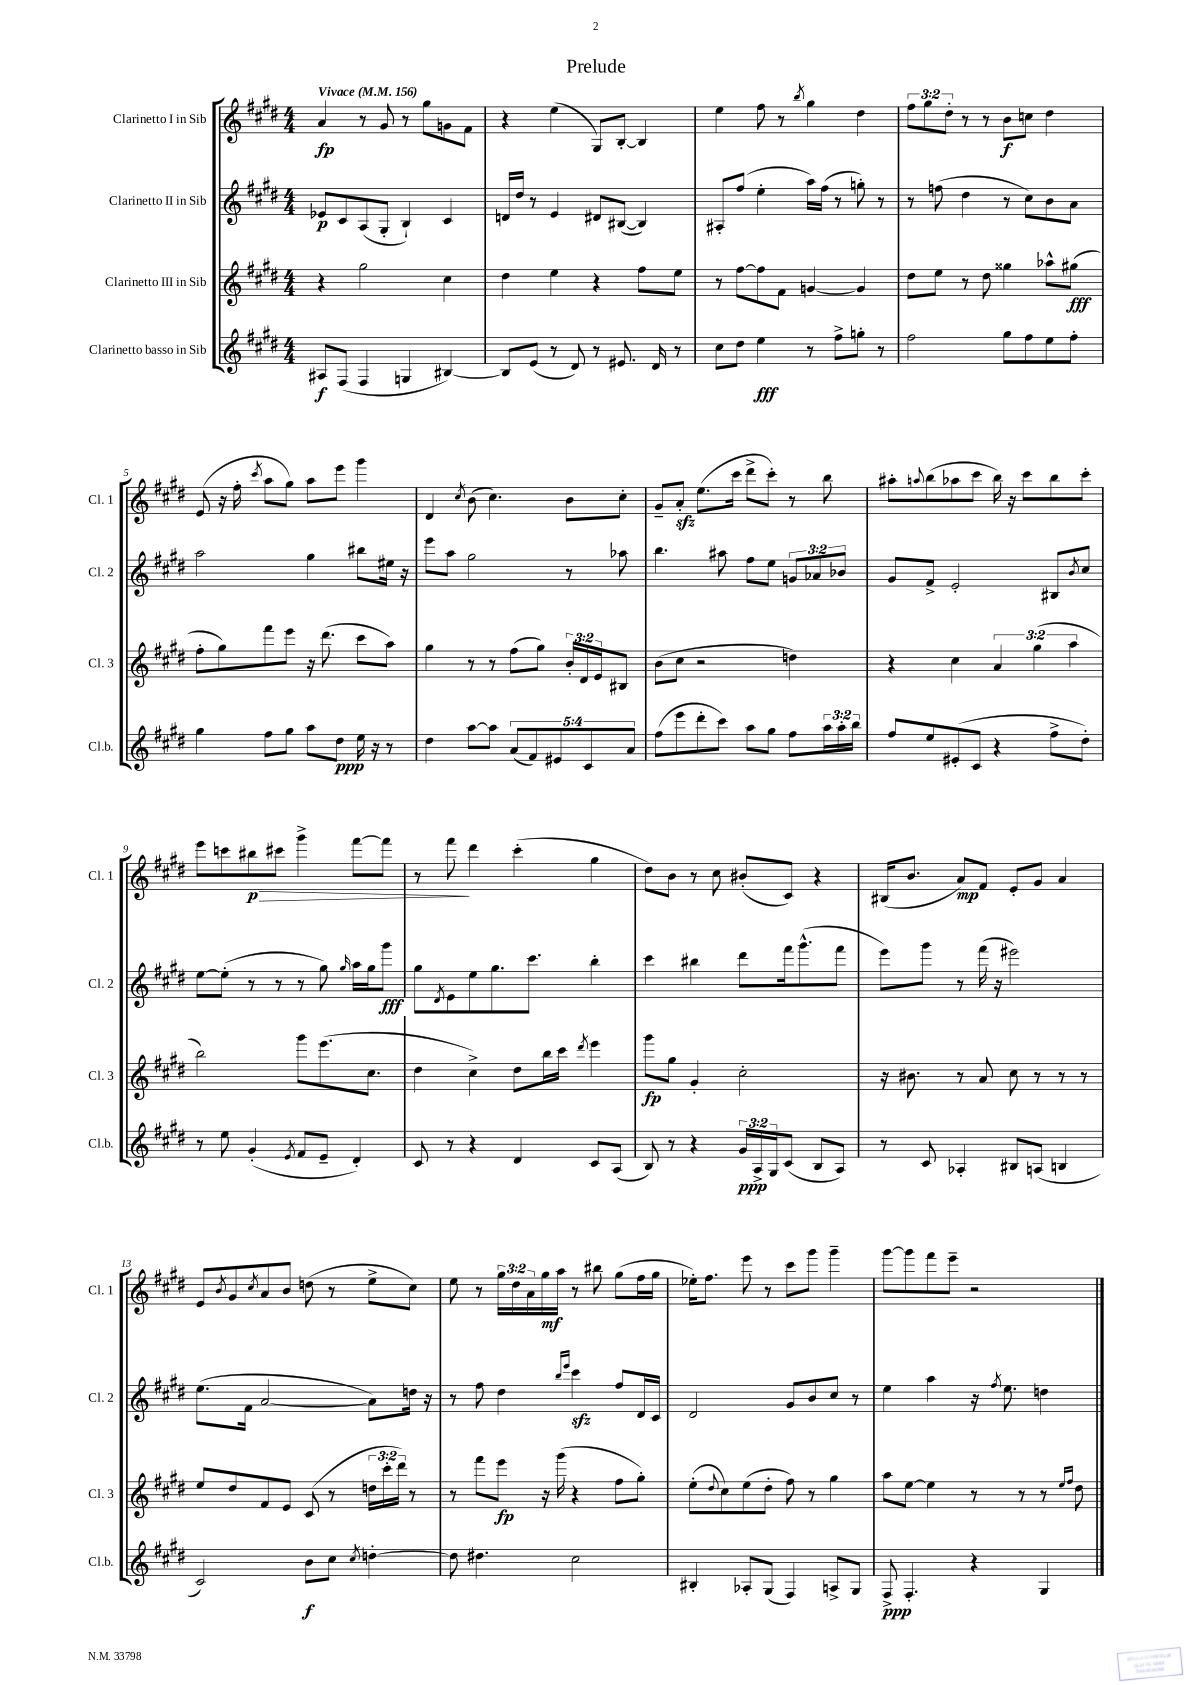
\header { title = "Prelude" }
<<
\new StaffGroup <<
\new Staff = "s0" \with { instrumentName = "Clarinetto I in Sib" shortInstrumentName = "Cl. 1" } {
    \clef treble \key e \major \numericTimeSignature \time 4/4 \override Staff.TupletNumber.text = #tuplet-number::calc-fraction-text \tempo "Vivace" 4 = 156
    a'4\fp r8 gis'8 r8 gis''8 g'8 fis'8 |
    r4 e''4( gis8) b8~-. b4 |
    e''4 fis''8 r8 \acciaccatura { b''8 } gis''4 dis''4 |
    \tuplet 3/2 { fis''8 gis''8 dis''8-. } r8 r8 b'8\f c''8 dis''4 |
    e'8( r16 fis''16-. \acciaccatura { cis'''8 } a''8 gis''8) a''8 e'''8 gis'''4 |
    dis'4 \acciaccatura { cis''8 } b'8( cis''4.) b'8 cis''8-. |
    gis'8-- a'8-.\sfz e''8.( cis'''16 dis'''8-> cis'''8-.) r8 b''8 |
    ais''8-. \appoggiatura { a''8 } b''8( aes''8 cis'''8 b''16) r16 cis'''8 b''8 cis'''8-. |
    e'''8 c'''8 bis''8\p\> cis'''8 gis'''4-> fis'''8~ fis'''8 |
    r8 fis'''8\! dis'''4 cis'''4-.( gis''4 |
    dis''8) b'8 r8 cis''8 bis'8-.( cis'8) r4 |
    bis16( b'8. a'8\mp) fis'8 e'8-. gis'8 a'4 |
    e'8 \acciaccatura { b'8 } gis'8 \acciaccatura { cis''8 } a'8 b'8 d''8( r8 e''8-> cis''8) |
    e''8 r8 \tuplet 3/2 { gis''16 dis''16 a'16 } gis''16\mf a''16 r8 bis''8 gis''8( fis''16 gis''16 |
    ees''16-.) fis''8. e'''8 r8 cis'''8 gis'''8 gis'''4-- |
    gis'''8~ gis'''8 fis'''8 e'''8-- r2 \bar "|." |
}
\new Staff = "s1" \with { instrumentName = "Clarinetto II in Sib" shortInstrumentName = "Cl. 2" } {
    \clef treble \key e \major \numericTimeSignature \time 4/4 \override Staff.TupletNumber.text = #tuplet-number::calc-fraction-text
    ees'8\p cis'8 a8( gis8-. b4-!) cis'4 |
    d'16 dis''16 r8 e'4 dis'8 bis8~( bis4) |
    ais8-. fis''8( e''4-. a''16) fis''16( r8 g''8-.) r8 |
    r8 f''8( dis''4 r8 cis''8) b'8 a'8 |
    a''2 gis''4 bis''8 eis''16 r16 |
    e'''8 a''8 gis''2 r8 aes''8 |
    b''4. ais''8 fis''8 e''8 \tuplet 3/2 { g'8 aes'8 bes'8 } |
    gis'8 fis'8-> e'2-. bis8 \acciaccatura { b'8 } cis''8 |
    e''8~ e''8-.( r8 r8 r8 gis''8) \grace { gis''16 } a''16 gis''16 gis'''8\fff |
    gis''8 \acciaccatura { dis'8 } e'8 e''8 gis''8. cis'''8. b''4-. |
    cis'''4 bis''4 dis'''8 fis'''16 gis'''8.-^( fis'''8 |
    e'''8) gis'''8 r8 fis'''16( r16 eis'''2) |
    e''8.( fis'16 a'2~ a'8) d''16 r16 |
    r8 fis''8 dis''4 \grace { b''16 e'''16 } cis'''4\sfz fis''8 dis'16 cis'16 |
    dis'2 gis'8 b'8 cis''8 r8 |
    e''4 a''4 r16 \acciaccatura { fis''8 } e''8. d''4 \bar "|." |
}
\new Staff = "s2" \with { instrumentName = "Clarinetto III in Sib" shortInstrumentName = "Cl. 3" } {
    \clef treble \key e \major \numericTimeSignature \time 4/4 \override Staff.TupletNumber.text = #tuplet-number::calc-fraction-text
    r4 gis''2 cis''4 |
    dis''4 e''4 r4 fis''8 e''8 |
    r8 fis''8~ fis''8 fis'8 g'4~ g'4 |
    dis''8 e''8 r8 dis''8 gisis''4 aes''8-^ gis''8\fff( |
    fis''8-. gis''8) fis'''8 e'''8 r16 dis'''8.( cis'''8 a''8) |
    gis''4 r8 r8 fis''8( gis''8) \tuplet 3/2 { b'16-. dis'16 e'16 } bis8 |
    b'8( cis''8 r2 d''4) |
    r4 cis''4 \tuplet 3/2 { a'4 gis''4( a''4 } |
    b''2) gis'''8 e'''8.( cis''8. |
    dis''4 cis''4->) dis''8 b''16 cis'''16 \acciaccatura { dis'''8 } e'''4 |
    gis'''8\fp gis''8 gis'4-. cis''2-. |
    r16 bis'8. r8 a'8 cis''8 r8 r8 r8 |
    e''8 dis''8 fis'8 e'8 cis'8( r8 \tuplet 3/2 { d''16 cis'''16-. dis'''16) } r8 |
    r8 fis'''8 e'''8\fp r16 gis'''16( r4 fis''8 gis''8-.) |
    e''8-.( \appoggiatura { dis''8 } cis''8) e''8( dis''8-. fis''8) r8 gis''4 |
    a''8 e''8~ e''4 r8 r8 r8 \grace { e''16 fis''16 } dis''8 \bar "|." |
}
\new Staff = "s3" \with { instrumentName = "Clarinetto basso in Sib" shortInstrumentName = "Cl.b." } {
    \clef treble \key e \major \numericTimeSignature \time 4/4 \override Staff.TupletNumber.text = #tuplet-number::calc-fraction-text
    ais8\f fis8( fis4 g4 bis4~) |
    bis8 e'8( r8 dis'8) r8 eis'8. dis'16 r8 |
    cis''8 dis''8 e''4\fff r8 fis''8-> g''8-. r8 |
    fis''2 gis''8 fis''8 e''8 fis''8-. |
    gis''4 fis''8 gis''8 a''8 dis''8\ppp e''16 r16 r8 |
    dis''4 a''8~ a''8 \tuplet 5/4 { a'8( fis'8) eis'8 cis'8 a'8 } |
    fis''8( e'''8 dis'''8-. cis'''8) a''8 gis''8 fis''8 \tuplet 3/2 { a''16 a''16-. b''16 } |
    fis''8 e''8 eis'8-.( cis'8 r4 fis''8-> dis''8-.) |
    r8 e''8 gis'4-.( \acciaccatura { e'8 } fis'8 e'8-- dis'4-.) |
    cis'8 r8 r4 dis'4 cis'8 a8( |
    b8) r8 r4 \tuplet 3/2 { gis'16\ppp a16-> gis16 } cis'8( b8 a8) |
    r8 cis'8 aes4-. bis8 a8( b4 |
    cis'2) b'8\f cis''8 \acciaccatura { cis''8 } d''4~-. |
    d''8 dis''4. cis''2 |
    bis4-. aes8-. gis8( fis4) a8-> gis8 |
    fis8->\ppp fis4.-. r4 gis4 \bar "|." |
}
>>
>>
